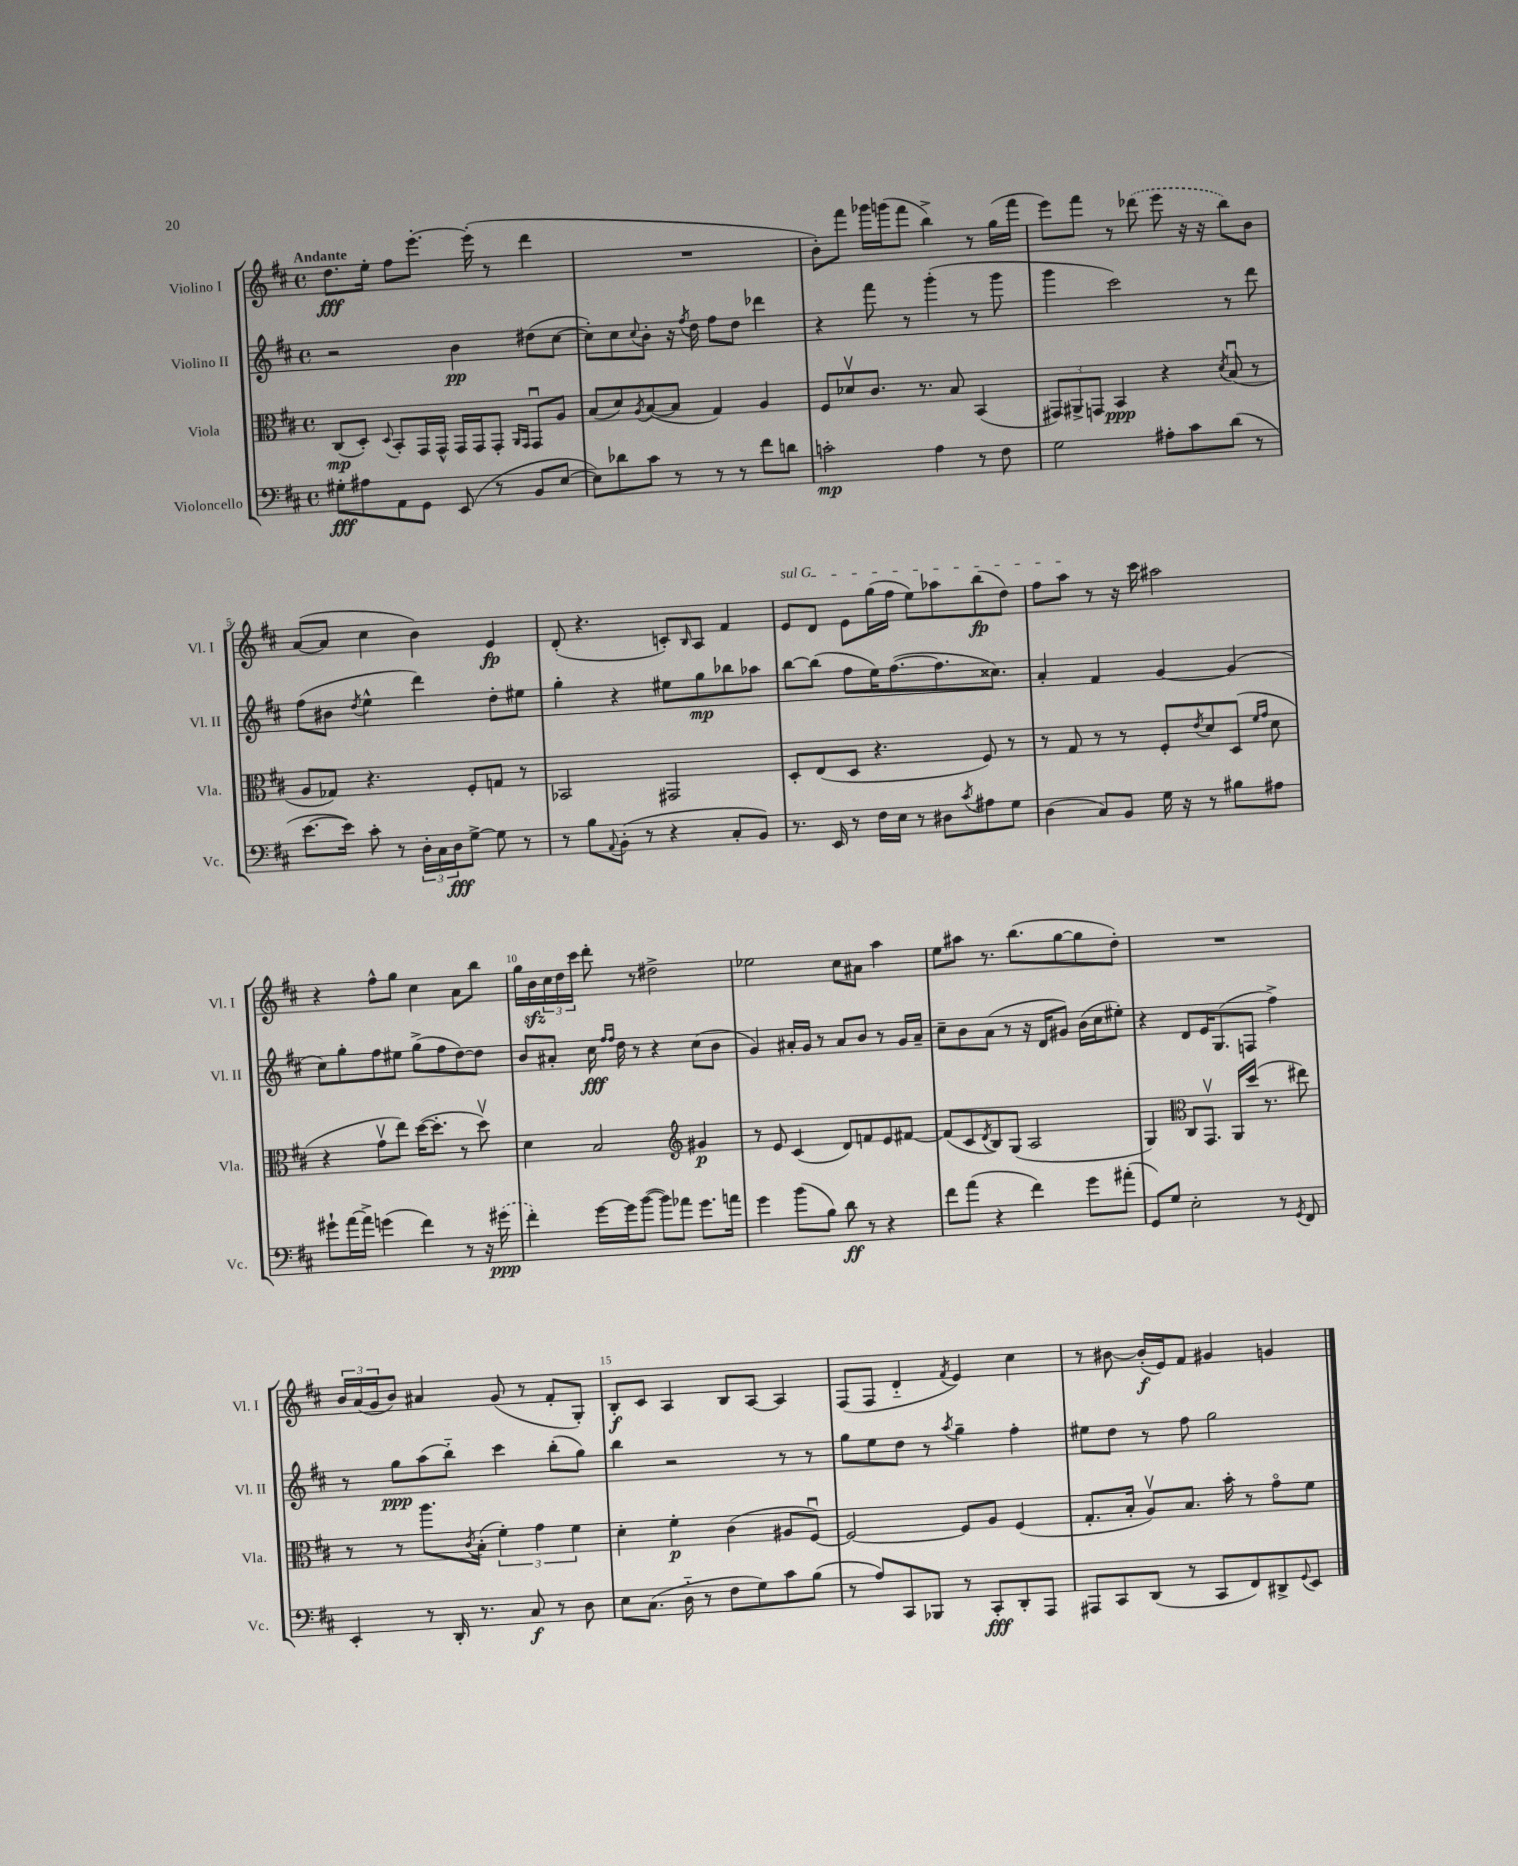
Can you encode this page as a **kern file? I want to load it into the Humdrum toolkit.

**kern	**kern	**kern	**kern
*staff4	*staff3	*staff2	*staff1
*clefF4	*clefC3	*clefG2	*clefG2
*k[f#c#]	*k[f#c#]	*k[f#c#]	*k[f#c#]
*M4/4	*M4/4	*M4/4	*M4/4
*met(c)	*met(c)	*met(c)	*met(c)
8G#'\L	(8C#/L	2r	8.dd\L
8A#\	8D'/J)	.	.
.	.	.	16ee'\Jk
.	8qqD/	.	.
8AA\	8BB'/L	.	8ff#\L
8GG\J	16GG/L	.	[8.eee'\J
.	16GG^^/JJ	.	.
(8EE/	16GG/LL	4b\	.
.	16GG/J	.	(16eee'\]
8r	8GG'/J	.	8r
.	16qqAA/LL	.	.
.	16qqGG/JJ	.	.
8BB/L	8GGu/L	(8dd#\L	4ddd\
[8E/J	8A/J	[8cc#\J	.
=	=	=	=
8E\]L)	(8B/L	8cc#'\]L)	1r
8d-\	8d/)	8cc#\	.
.	8qA/	8qqcc#/	.
8c#\J	([8B/	8b'\J	.
8r	8B/]J	16r	.
.	.	8qff#/	.
.	.	16dd\	.
8r	4G/)	8ff#\L	.
8r	.	8dd\J	.
8f#\L	4A/	4ddd-\	.
8d\J	.	.	.
=	=	=	=
2c'\	8F#/L	4r	8b'\L)
.	8d-v/	.	8fff#\J
.	8.c#/J	8fff#\	16ggg-\LL
.	.	.	(16ggg\J
.	.	8r	8fff#\J
.	8.r	.	.
4A\	.	(4ggg'\	4bb^\)
.	8B/	.	.
8r	(4BB/	8r	8r
8F#\	.	8ggg\	(16gg\LL
.	.	.	16fff#\JJ
=	=	=	=
2G\	12GG#/L)	4ggg\	8eee\L)
.	12AA#^/	.	.
.	.	.	8fff#\J
.	12GG/J	.	.
.	4BB/	2ccc#\)	8r
.	.	.	(8ddd-\
8A#'\L	4r	.	8eee\
8c#\	.	.	16r
.	.	.	16r
.	8qd/	.	.
(8d\J	(8Bu/	8r	8bb\L)
8r	8r	8ddd\	8b\J
=	=	=	=
[8.e\L	8A/L	(8ff#\L	([8a/L
.	8G-/J)	8b#\J	8a/]J
16e\]Jk)	.	.	.
.	.	8qdd/	.
8c#'\	4.r	4ee^^\	4cc#\
8r	.	.	.
24D'\LL	.	4ddd\)	4b\)
24C#\	.	.	.
24D\J	.	.	.
[8G^\J	8F#'/L	.	.
8G\]	8G/J	8dd'\L	4e/
8r	8r	8ee#\J	.
=	=	=	=
8r	2BB-/	4gg'\	(8d'/
8B\L	.	.	4.r
8qqAA/	.	.	.
(8BB'\J	.	4r	.
8r	.	.	.
4r	2GG#/	8ee#\L	8c'/L)
.	.	.	16qqB/
.	.	8gg\	8A/J
8C#'/L	.	8bb-\	4f#/
8BB/J)	.	8aa-\J	.
=	=	=	=
8.r	8D'/L	[8bb\L	8e/L
.	(8E/	(8bb\]J	8d/J
16EE/	.	.	.
8r	8D/J	8ff#\L	8e\L
16F#\LL	4.r	16ee\K)	(16gg\L
16E\JJ	.	([8.ff#\	16ff#\JJ
8r	.	.	8ee\L)
8D#\L	.	8.ff#\]	8aa-\
8qc#/	.	.	.
8A#\	8F#/)	.	(8bb\
.	.	8.cc##\J)	.
8G\J	8r	.	8dd\J)
=	=	=	=
(4D\	8r	4a'/	8ff#\L
.	8G/	.	8aa\J
8C#/L)	8r	4f#/	8r
8BB/J	8r	.	16r
.	.	.	16ccc#\
16G\	8F#'/L	[4g/	2aa#\
16r	.	.	.
.	8qe/	.	.
8r	8d/	.	.
8B#\L	(8D/J	(4g/]	.
.	16qqf#/LL	.	.
.	16qqg/JJ	.	.
8A#\J	8d\	.	.
=	=	=	=
8g#`\L	4r	8cc#\L)	4r
[16a\L	.	8gg'\	.
16a^\]JJ	.	.	.
(4g\	8gv\L	8ff#\	8ff#^^\L
.	8ee\J)	8ee#\J	8gg\J
4f#\)	([16dd\LK	(8gg^\L	4cc#\
.	8.dd'\]J	.	.
.	.	8ff#\	.
8r	8r	[8dd\)	8a\L
16r	8ddv\)	8dd\]J	8bb\J
(16g#\	.	.	.
=	=	=	=
4f#'\)	4d\	8b/L	16gg\LL
.	.	.	16b\
.	.	8a#'/J	24cc#\
.	.	.	24dd\
.	.	.	24ccc#\JJ
[16g\LL	2B/	16cc#\	8ddd'\
.	.	16qqff#/LL	.
.	.	16qqff#/JJ	.
16g\]J	.	16dd\	.
([8b\J	.	8r	8r
8b\]L)	.	4r	2dd#^\
8a-\J	.	.	.
*	*clefG2	*	*
8.g\L	4g#/	(8cc#\L	.
.	.	8b\J	.
16a\Jk	.	.	.
=	=	=	=
4g\	8r	4g/)	2ee-\
.	8e/	.	.
(8b\L	(4c#/	16a#'/LL	.
.	.	16g/JJ	.
8B\J)	.	8r	.
8d\	8d/L)	8a#/L	8cc#\L
8r	8f/	8b/J	8a#\J
4r	8e/	8r	4aa\
.	[8f#/J	16g/LL	.
.	.	16a#~/JJ	.
=	=	=	=
8f#\L	(8f#/]L	8cc#~\L	8ee\L
(8a\J	8c#/	8b\	8aa#\J
.	8qd/	.	.
4r	8B/)	(8a\J	8.r
.	(8G/J	8r	.
.	.	.	(8.bb\L
4f#\)	2A/	16r	.
.	.	16d/LK	.
.	.	8g#/J)	[8gg\
8g\L	.	(16b\LL	8gg\]
.	.	16cc#\J	.
(8a#'\J	.	8ee#'\J)	8dd'\J)
=	=	=	=
8GG/L)	4G/)	4r	1r
8G/J	.	.	.
*	*clefC3	*	*
2E'\	8C#/L	8d/L	.
.	8.GGv/J	16e/K	.
.	.	(8.G/	.
.	16AA/LL	.	.
.	(16dd/JJ	8F/J	.
.	8.r	.	.
8r	.	4ff#^\)	.
8qGG/	.	.	.
8FF#/	8ee#\)	.	.
=	=	=	=
4EE'/	8r	8r	24b/LL
.	.	.	(24a/
.	.	.	24g/J
.	8r	8gg\L	8b/J)
8r	8.aa\L	(8aa\	4a#/
16DD'/	.	8bb'~\J)	.
.	8qc#/	.	.
8.r	(16B'\Jk	.	.
.	6f#'\)	4ccc#\	(8g/
8C#/	.	.	8r
.	6g\	.	.
8r	.	(8bb'\L	8f#'/L
.	6f#\	.	.
8D\	.	8gg\J)	8G'/J)
=	=	=	=
8E\L	4d'\	4bb\	8B'/L
(8.C#\J	.	.	8c#/J
.	4f#'\	2r	4A/
16D'~\	.	.	.
8r	.	.	.
8F#\L	(4c#\	.	8B/L
8G\)	.	.	[8A/J
8c#\	8A#/L	8r	4A/]
(8B\J	[8F#u/J)	8r	.
=	=	=	=
8r	2F#/_	8gg\L	(8F#/L
8A/L)	.	8ee\	8F#/J
8CC#/	.	8dd\J	4d'~/
8BBB-/J	.	8r	.
.	.	8qaa/	8qf#/
8r	8F#/]L	4gg~\	4e/)
8CC#'/L	8A/J	.	.
8DD'/	(4F#/	4ff#'\	4cc#\
8AAA/J	.	.	.
=	=	=	=
8AAA#/L	8.G'/L	8ee#\L	8r
8CC#/	.	8dd\J	[8b#\
.	16B'/Jk	.	.
(8DD/J	8Av/L)	8r	(16b#'/]LL
.	.	.	16e/J)
8r	8.B/J	8ff#\	8f#/J
8CC#/L	.	2gg\	4g#/
.	16b'\	.	.
8FF#/)	8r	.	.
8DD#^/	8go\L	.	4g/
8qqGG/	.	.	.
8EE/J	8f#\J	.	.
==	==	==	==
*-	*-	*-	*-
